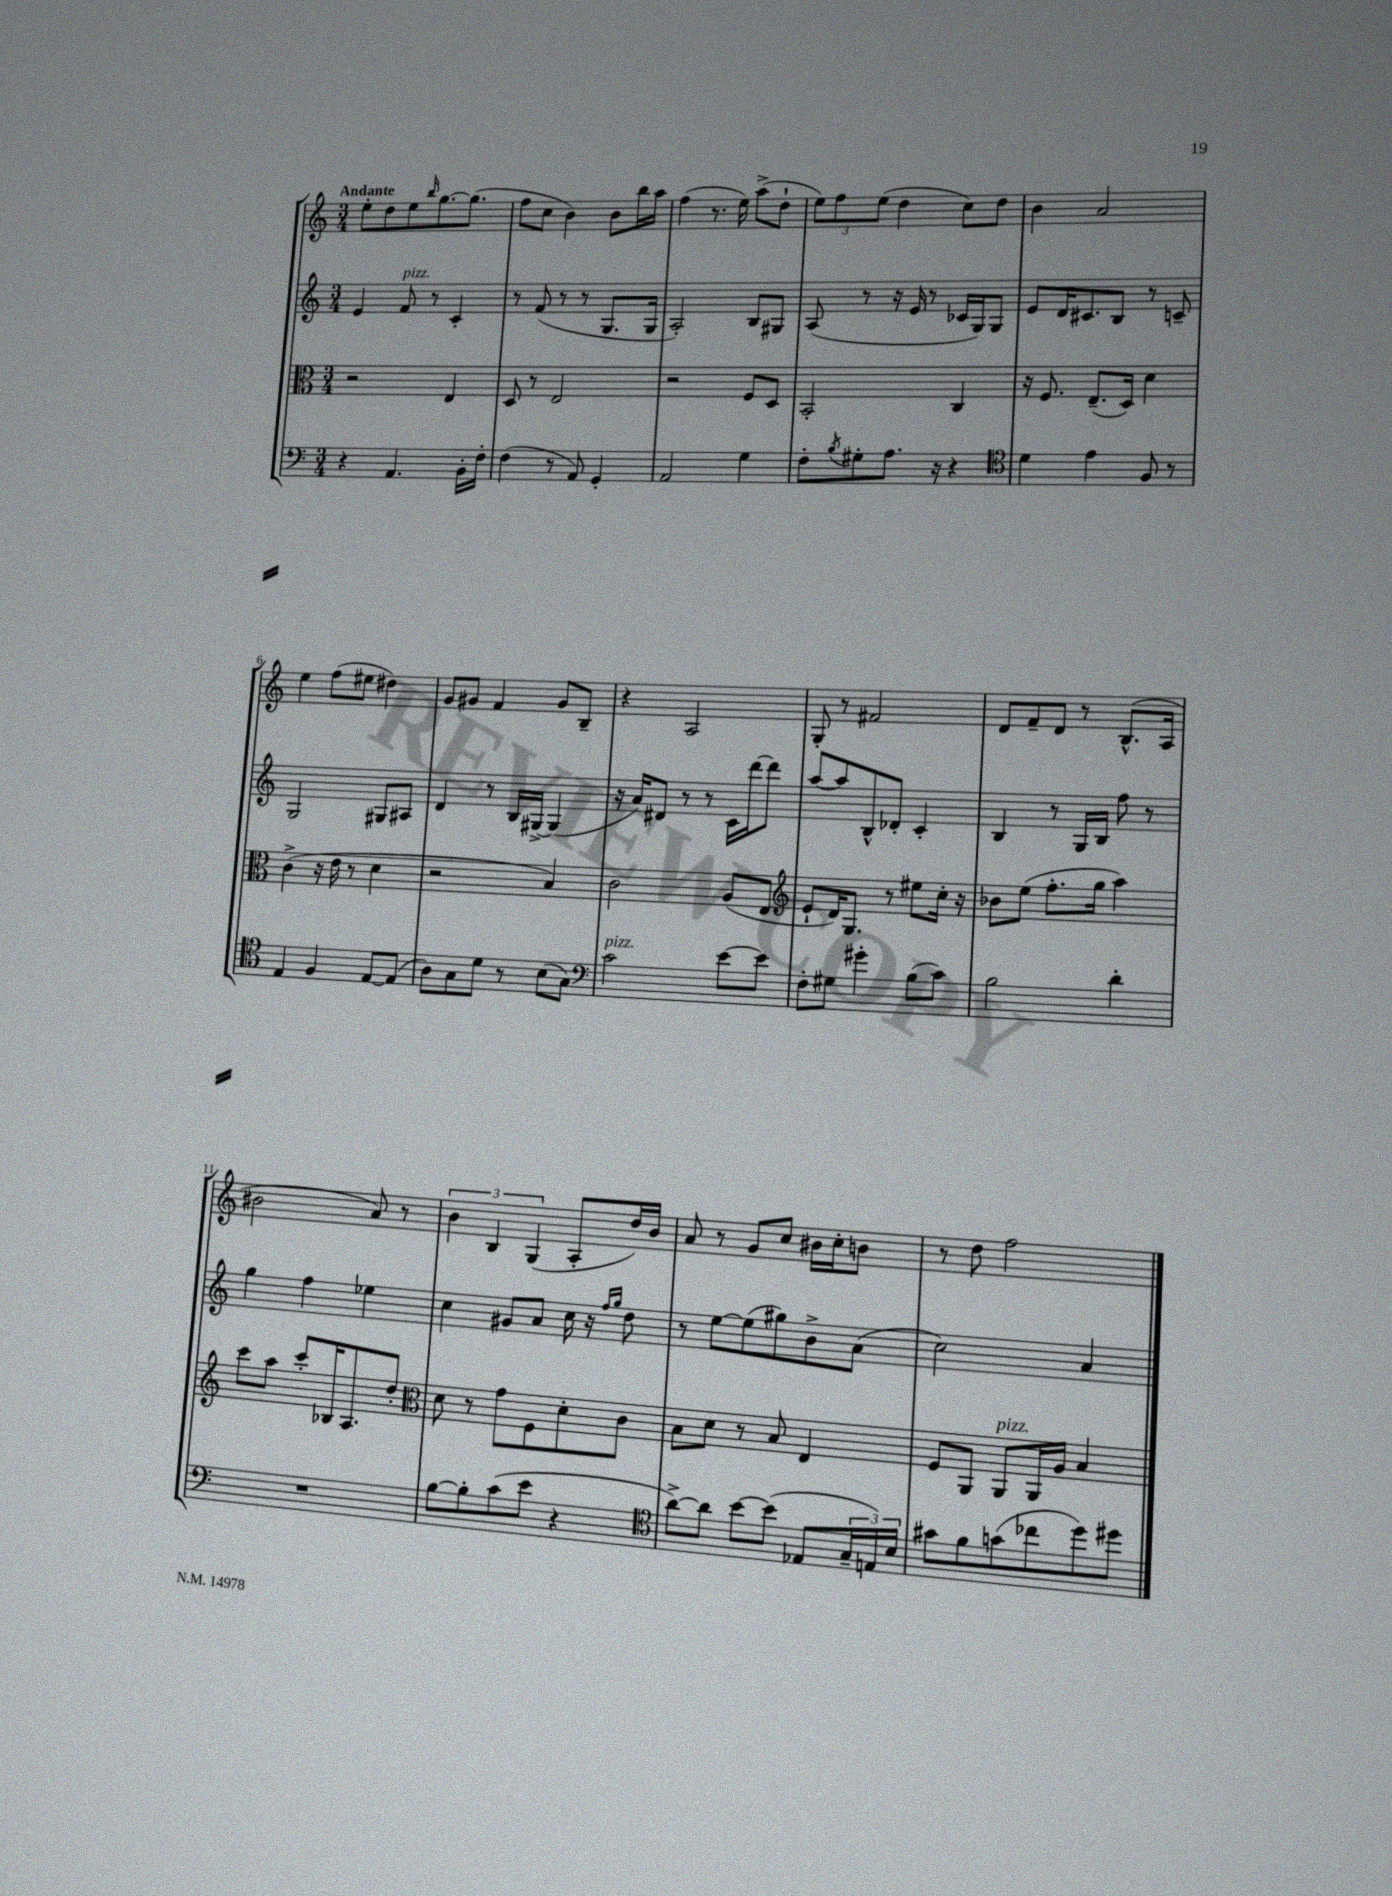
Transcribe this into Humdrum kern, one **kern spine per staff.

**kern	**kern	**kern	**kern
*staff4	*staff3	*staff2	*staff1
*clefF4	*clefC3	*clefG2	*clefG2
*k[]	*k[]	*k[]	*k[]
*M3/4	*M3/4	*M3/4	*M3/4
4r	2r	4e	8ee'
.	.	.	8dd
4.AA	.	8f	8ee
.	.	.	16qqbb
.	.	8r	[8.gg
.	4E	4c'	.
.	.	.	(8.gg]
16BB'	.	.	.
16F'	.	.	.
=	=	=	=
(4F	8D	8r	8ff
.	8r	(8f	8cc
8r	2E	8r	4b)
8AA)	.	8r	.
4GG'	.	8.G	8b
.	.	.	16bb
.	.	16G	16aa
=	=	=	=
2AA	2r	2A')	(4ff
.	.	.	8.r
.	.	.	16ee)
4G	8F	8B	(8aa^
.	8D	8G#	8dd`
=	=	=	=
8F'	2BB'	(8A	12ee)
.	.	.	12ff
8qB	.	.	.
8G#'	.	8r	.
.	.	.	(12ee
8.A	.	16r	4dd
.	.	16e	.
.	.	8r	.
16r	.	.	.
4r	4C	16c-	8cc)
.	.	16G)	.
.	.	8G	8dd
=	=	=	=
*clefC4	*	*	*
4d	16r	8e	4b
.	8.F	.	.
.	.	16d	.
.	.	8.c#	.
4e	(8.E~	.	2a
.	.	8B	.
.	16D)	.	.
8F	4d	8r	.
8r	.	8c~	.
=	=	=	=
4E	(4c^	2G	4ee
4F	16r	.	(8ff
.	16e	.	.
.	8r	.	8ee#
[8E	4d	8G#	4dd#)
(8E]	.	8A#	.
=	=	=	=
8A)	2r	4d	8g
8G	.	.	8g#
8d	.	8r	4f
8r	.	16B	.
.	.	[16G#^	.
(8B	4B)	(4G#]	8g#
8G)	.	.	8B~
=	=	=	=
*clefF4	*	*	*
2c	2c	16r	4r
.	.	16a)	.
.	.	8d#	.
.	.	8r	2A
.	.	8r	.
[8e	(8A	16c	.
.	.	[16ddd	.
8e]	8E	8ddd]	.
=	=	=	=
*	*clefG2	*	*
8F'	8e`	[8aa	8G'
8G#	16d)	8aa]	8r
.	8.G	.	.
4g#'	.	8B^^	2f#
.	8r	8d-'	.
(8B	8ee#	4c'	.
8c)	16cc'	.	.
.	16r	.	.
=	=	=	=
2B	8b-	4B	8d
.	(8ee	.	8f~
.	8.ff'	8r	8d
.	.	16G	8r
.	16gg	16B	.
4d'	4aa)	8ff	(8.B^^
.	.	8r	.
.	.	.	16A
=	=	=	=
2.r	8ccc	4gg	2b#
.	8aa	.	.
.	8ccc'	4ff	.
.	16B-	.	.
.	8.A	.	.
.	.	4ee-	8a)
.	8dd'	.	8r
=	=	=	=
*	*clefC3	*	*
[8B	8d	4cc	6b
8B']	8r	.	.
.	.	.	6B
(8c	8g	8g#	.
.	.	.	(6G
8e	8F	8a	.
4r	8d'	16cc	8A'
.	.	16r	.
.	.	16qqff	.
.	.	16qqgg	.
.	8c	8dd	16dd)
.	.	.	16b
=	=	=	=
*clefC4	*	*	*
[8a^)	8B	8r	8a
8a]	8d	[8ee	8r
[8b	8r	(8ee]	8g
(8b]	8B	8gg#)	8cc
8E-	4E	8b^	16b#
.	.	.	16cc'
24G~	.	(8a	8b
24E)	.	.	.
24B	.	.	.
=	=	=	=
8g#	8F	2cc)	8r
8f	8AA	.	8dd
(8g	8AA	.	2ff
8cc-	16AA	.	.
.	16A	.	.
8dd)	4B	4a	.
8dd#	.	.	.
==	==	==	==
*-	*-	*-	*-
